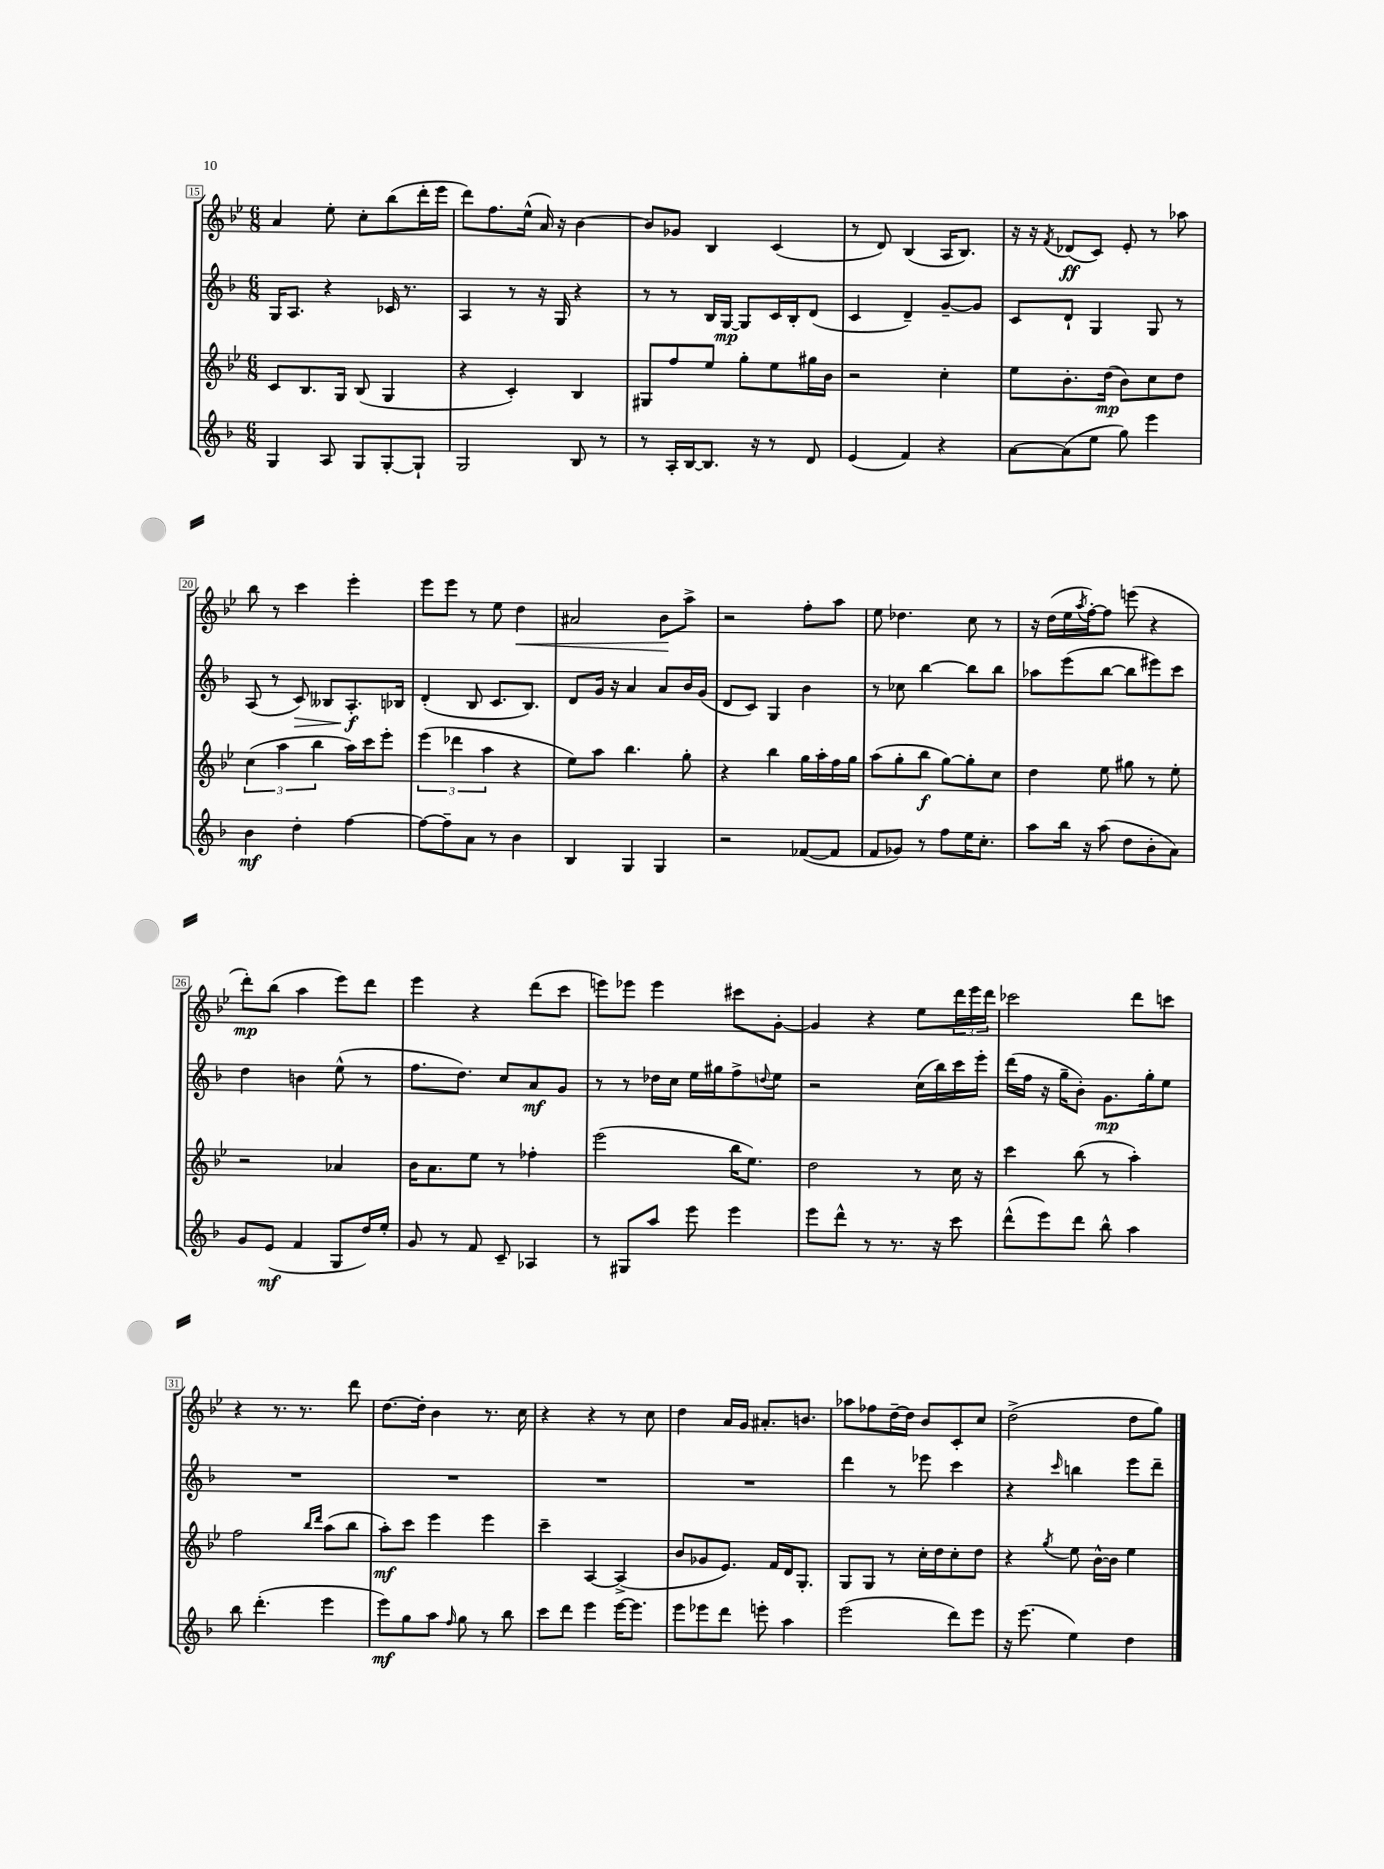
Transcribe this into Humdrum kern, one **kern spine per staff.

**kern	**kern	**kern	**kern
*staff4	*staff3	*staff2	*staff1
*clefG2	*clefG2	*clefG2	*clefG2
*k[b-]	*k[b-e-]	*k[b-]	*k[b-e-]
*M6/8	*M6/8	*M6/8	*M6/8
4G	8c	16G	4a
.	.	8.A	.
.	8.B-	.	.
8A	.	4r	8ee-'
.	16G	.	.
8G	(8B-	.	8cc'
[8G'	4G	16c-	(8bb-
.	.	8.r	.
8G`]	.	.	16ddd'
.	.	.	16eee-
=	=	=	=
2G	4r	4A	8ddd)
.	.	.	8.ff
.	4c')	8r	.
.	.	.	(16ee-^^
.	.	16r	16a)
.	.	16G	16r
8B-	4B-	4r	[4b-
8r	.	.	.
=	=	=	=
8r	8G#	8r	8b-]
16A'	8ff	8r	8g-
[16B-	.	.	.
8.B-]	8ee-	16B-	4B-
.	.	[16G	.
.	8gg'	8G]	.
16r	.	.	.
8r	8ee-	16c	(4c
.	.	16B-'	.
8d	16gg#	(8d	.
.	16b-	.	.
=	=	=	=
(4e	2r	4c	8r
.	.	.	8d)
4f)	.	4d~)	(4B-
4r	4cc'	[8g~	16A
.	.	.	8.B-)
.	.	8g]	.
=	=	=	=
[8a	8ee-	8c	16r
.	.	.	16r
.	.	.	8qf
(8a]	8.b-'	8d`	(8d-
8ee	.	4G	8c)
.	(16dd	.	.
8gg)	8b-)	.	8e-'
4eee	8cc	8G	8r
.	8dd	8r	8aa-
=	=	=	=
4b-	(6cc	(8A	8bb-
.	.	8r	8r
.	6aa	.	.
4dd'	.	8c)	4ccc
.	6bb-	.	.
.	.	8B--	.
[4ff	16aa)	8.A'	4eee-'
.	16ccc	.	.
.	8eee-'	.	.
.	.	16B-	.
=	=	=	=
8ff_	(6eee-	(4d'	8eee-
8ff~]	.	.	8eee-
.	6ddd-	.	.
8a	.	8B-	8r
.	6aa	.	.
8r	.	8.c	8ee-
4b-	4r	.	4dd
.	.	8.B-)	.
=	=	=	=
4B-	8ee-)	8d	2a#
.	8aa	16g	.
.	.	16r	.
4G	4.bb-	4a	.
4G	.	8a	8b-
.	8gg'	16b-	8aa^
.	.	(16g	.
=	=	=	=
2r	4r	8d	2r
.	.	8c)	.
.	4bb-	4G	.
([8f-	16gg	4b-	8ff'
.	16aa'	.	.
8f-]	16ff	.	8aa
.	16gg	.	.
=	=	=	=
8f	(8aa	8r	8ee-
8g-)	8gg'	8cc-	4.dd-
8r	8bb-	[4bb-	.
8ff	[8gg)	.	.
16ee	8gg']	8bb-]	8cc
8.cc'	.	.	.
.	8cc	8bb-	8r
=	=	=	=
8aa	4dd	8aa-	16r
.	.	.	(16dd
16bb-	.	(8eee	16ee-
.	.	.	8qaa
16r	.	.	[16ff')
(8aa	8ee-	[8bb-	8ff]
8dd	8gg#	8bb-]	(8eee
8b-'	8r	8eee#)	4r
8a)	8ee-'	8ccc	.
=	=	=	=
8g	2r	4dd	8ddd')
(8e	.	.	(8bb-
4f	.	4b	4aa
8G	4a-	(8ee^^	8eee-)
16dd)	.	8r	8ddd
16ee'	.	.	.
=	=	=	=
8g	16b-	8.ff	4eee-
.	8.a	.	.
8r	.	.	.
.	.	8.dd)	.
8f	8ee-	.	4r
8c~	8r	8cc	.
4A-	4ff-'	8a	(8ddd
.	.	8g	8ccc
=	=	=	=
8r	(2eee-	8r	8eee)
8G#	.	8r	8eee-
8aa	.	16dd-	4eee-
.	.	16cc	.
8eee	.	16ee	.
.	.	16gg#	.
4eee	16bb-	8ff^	8ccc#
.	8.ee-)	.	.
.	.	8qqdd	.
.	.	8ee	[8g'
=	=	=	=
8eee	2dd	2r	4g]
8ddd^^	.	.	.
8r	.	.	4r
8.r	.	.	.
.	8r	(16cc	8ee-
16r	.	16bb-)	.
8ccc	16cc	16ccc	24ddd
.	.	.	24eee-
.	16r	16eee'	.
.	.	.	24ddd
=	=	=	=
(8ddd^^	4ccc	(16ddd	2ccc-
.	.	16ff	.
8eee)	.	16r	.
.	.	16gg~	.
8ddd	(8bb-	8b-')	.
8bb-^^	8r	8.g	.
4aa	4aa')	.	8ddd
.	.	16gg'	.
.	.	8ee	8ccc
=	=	=	=
8bb-	2ff	2.r	4r
(4.ddd'	.	.	.
.	.	.	8.r
.	.	.	8.r
.	16qqbb-	.	.
.	16qqddd	.	.
4eee	(8aa	.	.
.	8bb-	.	8ddd
=	=	=	=
8eee)	8aa')	2.r	[8.dd
8gg	8ccc	.	.
.	.	.	16dd']
8aa	4eee-	.	4b-
16qqff	.	.	.
8gg	.	.	.
8r	4eee-	.	8.r
8bb-	.	.	.
.	.	.	16cc
=	=	=	=
8ccc	4ccc~	2.r	4r
8ddd	.	.	.
4eee	[4A	.	4r
[16eee	(4A^]	.	8r
8.eee]	.	.	.
.	.	.	8cc
=	=	=	=
8eee	8b-	2.r	4dd
8eee-	8g-	.	.
8ddd	8.e-)	.	16a
.	.	.	16g
8eee'	.	.	8.a#'
.	16f	.	.
4aa	16d	.	.
.	8.G'	.	8.b
=	=	=	=
(2eee	8G	4ddd	8aa-
.	8G	.	8ff-
.	8r	8r	[16dd~
.	.	.	16dd]
.	16cc'	8eee-	8b-
.	16dd	.	.
8ddd)	8cc'	4ccc	8c'
8eee	8dd	.	8cc
=	=	=	=
16r	4r	4r	(2dd^
(8.eee	.	.	.
.	8qgg	16qqccc	.
4ee)	8ee-	4bb	.
.	[16b-^^	.	.
.	16b-]	.	.
4dd	4ee-	8eee	8dd
.	.	8ddd~	8gg)
==	==	==	==
*-	*-	*-	*-
